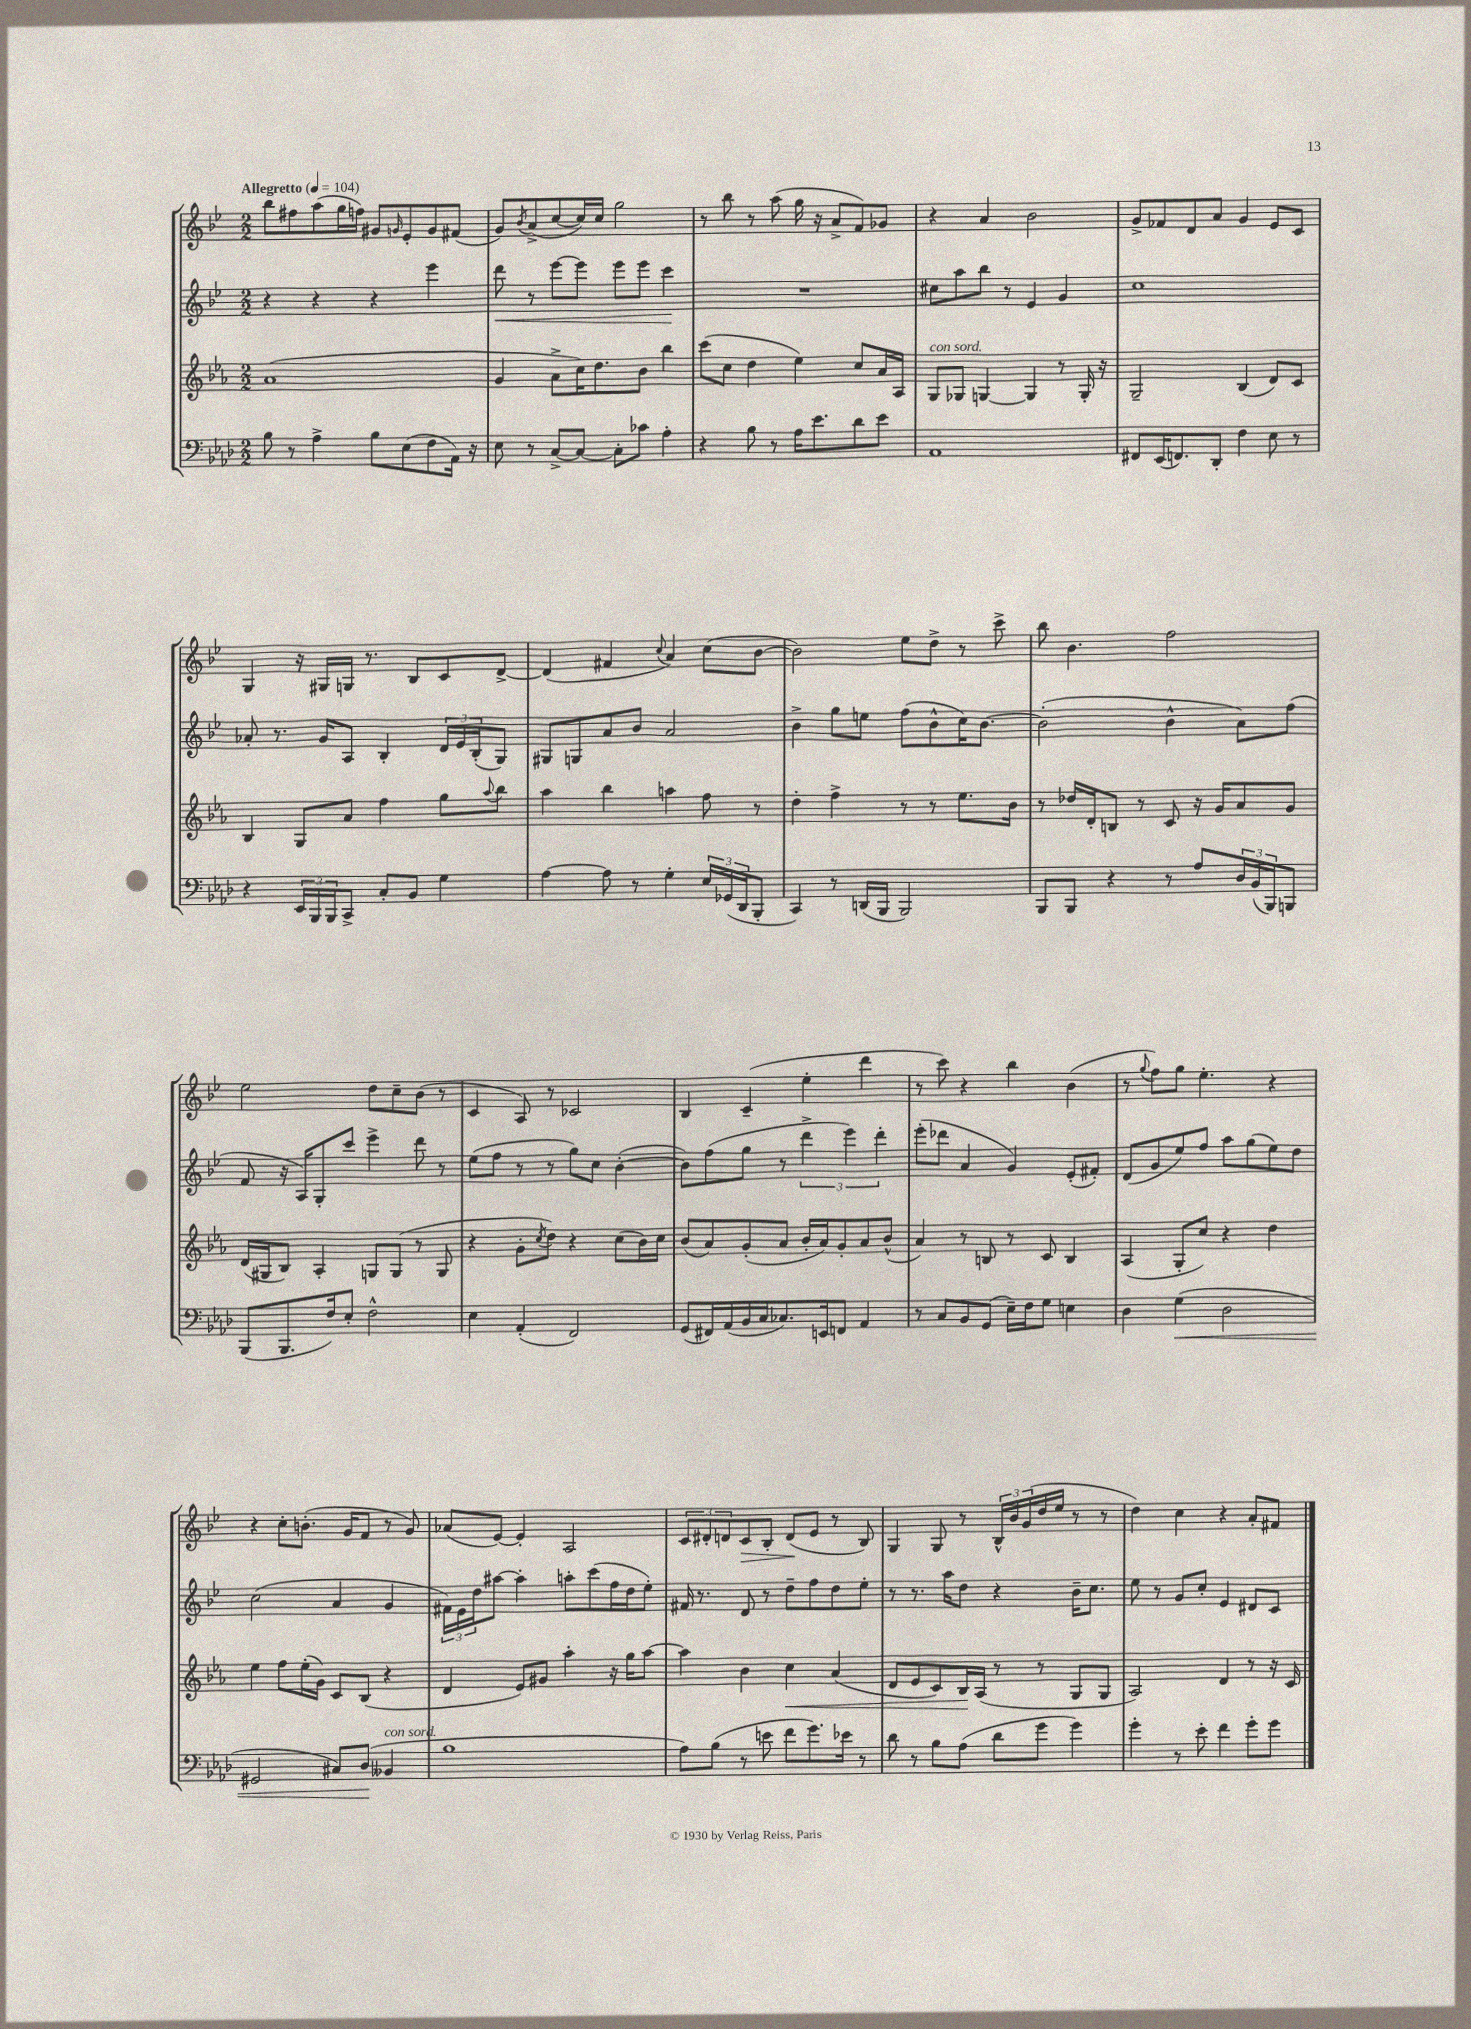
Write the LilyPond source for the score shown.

<<
\new StaffGroup <<
\new Staff = "s0" {
    \clef treble \key bes \major \numericTimeSignature \time 2/2 \tempo "Allegretto" 4 = 104
    bes''8 fis''8 a''8( g''16 f''16) gis'8 \grace { g'16 } ees'8-. g'8 fis'8( |
    g'8) \acciaccatura { bes'8 } a'8->( c''8~ c''16) c''16 g''2 |
    r8 bes''8 r8 a''8( g''16 r16 a'8-> f'8) ges'8 |
    r4 a'4 bes'2 |
    g'8-> fes'8 d'8 a'8 g'4 ees'8 c'8 |
    g4 r16 gis16 g16 r8. bes8 c'8 d'8~-> |
    d'4( fis'4 \appoggiatura { c''8 } a'4) c''8( bes'8~ |
    bes'2) ees''8 d''8-> r8 c'''8-> |
    bes''8 bes'4. f''2 |
    ees''2 d''8 c''8-- bes'8( r8 |
    c'4 a8) r8 ces'2 |
    bes4 c'4--( ees''4-. d'''4 |
    r8 c'''8) r4 bes''4 bes'4( |
    r8 \appoggiatura { g''8 } f''8) g''8 ees''4.-. r4 |
    r4 c''8-. b'8.-.( g'16 f'8 r8 g'8) |
    aes'8( ees'8~) ees'4-. a2 |
    \tuplet 3/2 { c'8 dis'8-. d'8 } c'8\> bes8-. d'8\!( ees'8 r8 bes8) |
    g4 g8 r8 \tuplet 3/2 { bes16-^ bes'16 g'16( } d''16 ees''16 r8 r8 |
    d''4) c''4 r4 a'8-. fis'8 \bar "|." |
}
\new Staff = "s1" {
    \clef treble \key bes \major \numericTimeSignature \time 2/2
    r4 r4 r4 ees'''4 |
    d'''8\< r8 ees'''8~ ees'''8 ees'''8 ees'''8 c'''4\! |
    R1 |
    cis''8 a''8 bes''8 r8 ees'4 g'4 |
    c''1 |
    aes'8-. r8. g'16 a8 bes4-. \tuplet 3/2 { d'16 ees'16 bes16-.( } g8) |
    gis8 g8 a'8 bes'8 a'2 |
    bes'4-> g''8 e''8 f''8( bes'8-^ c''16) bes'8.~ |
    bes'2-.( bes'4-^ a'8) f''8( |
    f'8 r16 a16) g8-. c'''8 ees'''4-> d'''8 r8 |
    ees''8( f''8 r8 r8 g''8) c''8 bes'4~-.( |
    bes'8) f''8( g''8 r8 \tuplet 3/2 { d'''4-> ees'''4) d'''4-. } |
    ees'''8-.( des'''8 a'4 g'4) ees'8-.( fis'8-.) |
    d'8( g'8 ees''8) f''8 a''8 g''8( ees''8) d''8 |
    c''2( a'4 g'4 |
    \tuplet 3/2 { fis'16) ees'16 d''16 } ais''8~ ais''4-. a''8-. c'''8( f''16 d''16 ees''8-.) |
    fis'16 r8. d'8 r8 d''8-- f''8 d''8 ees''8-. |
    r8 r8. a''16 d''8 r4 bes'16-- c''8. |
    ees''8 r8 g'8 c''8-. ees'4 dis'8 c'8 \bar "|." |
}
\new Staff = "s2" {
    \clef treble \key ees \major \numericTimeSignature \time 2/2
    aes'1( |
    g'4 aes'8-> c''16) d''8. bes'8 bes''4 |
    c'''8( c''8 d''4 ees''4) c''8 aes'16 aes16 |
    g8^\markup { \italic "con sord." } ges8 g4~ g4 r8 g16-. r16 |
    g2-- bes4( d'8) c'8 |
    bes4 g8 aes'8 f''4 g''8 \appoggiatura { aes''8 } bes''8 |
    aes''4 bes''4 a''4 f''8 r8 |
    d''4-. f''4-> r8 r8 ees''8. bes'16 |
    r8 des''16 d'16-. b8 r8 c'8 r16 g'16 aes'8 g'8 |
    d'16( gis16 bes8) aes4-. g8 g8( r8 g8 |
    r4 g'8-. \acciaccatura { c''8 } d''8) r4 c''8( bes'16) c''16 |
    bes'8( aes'8) g'8-.( aes'8 bes'16-. aes'16) g'8-. aes'8 bes'8-^( |
    aes'4) r8 b8 r8 c'8 b4 |
    aes4( g8-. c''8) r4 d''4 |
    ees''4 f''8 ees''16-.( g'16) c'8 bes8( r4 |
    d'4 ees'8) gis'8 aes''4-. r16 g''16 aes''8~ |
    aes''4 bes'4 c''4\< aes'4( |
    d'8 ees'8 c'8) bes16\! aes16( r8 r8 g8 g8 |
    aes2) d'4 r8 r16 c'16 \bar "|." |
}
\new Staff = "s3" {
    \clef bass \key aes \major \numericTimeSignature \time 2/2
    bes8 r8 aes4-> bes8 ees8( f8 aes,16) r16 |
    ees8 r8 c8~-> c8~ c8-. ces'8 aes4-. |
    r4 bes8 r8 aes16 ees'8. des'8 ees'8 |
    aes,1 |
    fis,8 ees,16( f,8.) des,8-. f4 ees8 r8 |
    r4 \tuplet 3/2 { ees,16 bes,,16 bes,,16 } c,8-> c8-. bes,8 g4 |
    aes4~ aes8 r8 g4-. \tuplet 3/2 { ees16 ges,16( des,16 } bes,,8-. |
    c,4) r8 d,16( bes,,16 bes,,2) |
    bes,,8 bes,,8 r4 r8 aes8 \tuplet 3/2 { des16 bes,16( bes,,16) } b,,8 |
    bes,,8( bes,,8. f16) ees8-. f2-^ |
    ees4 aes,4-.( f,2) |
    g,8( fis,16) aes,16( bes,16 c16 ces8.) e,16 f,8 aes,4 |
    r8 c8 bes,8 g,8( ees16--) f16 g8 e4 |
    des4 g4\<( des2 |
    gis,2 cis8) des8\!( beses,4^\markup { \italic "con sord." } |
    bes1 |
    aes8) bes8( r8 e'8 f'8 g'8.) ees'16 r8 |
    des'8 r8 bes8 aes8( des'8 g'8 g'4) |
    g'4-. r8 ees'8-. f'4 g'8-. g'8 \bar "|." |
}
>>
>>
\layout { \context { \Score \remove "Bar_number_engraver" } }
